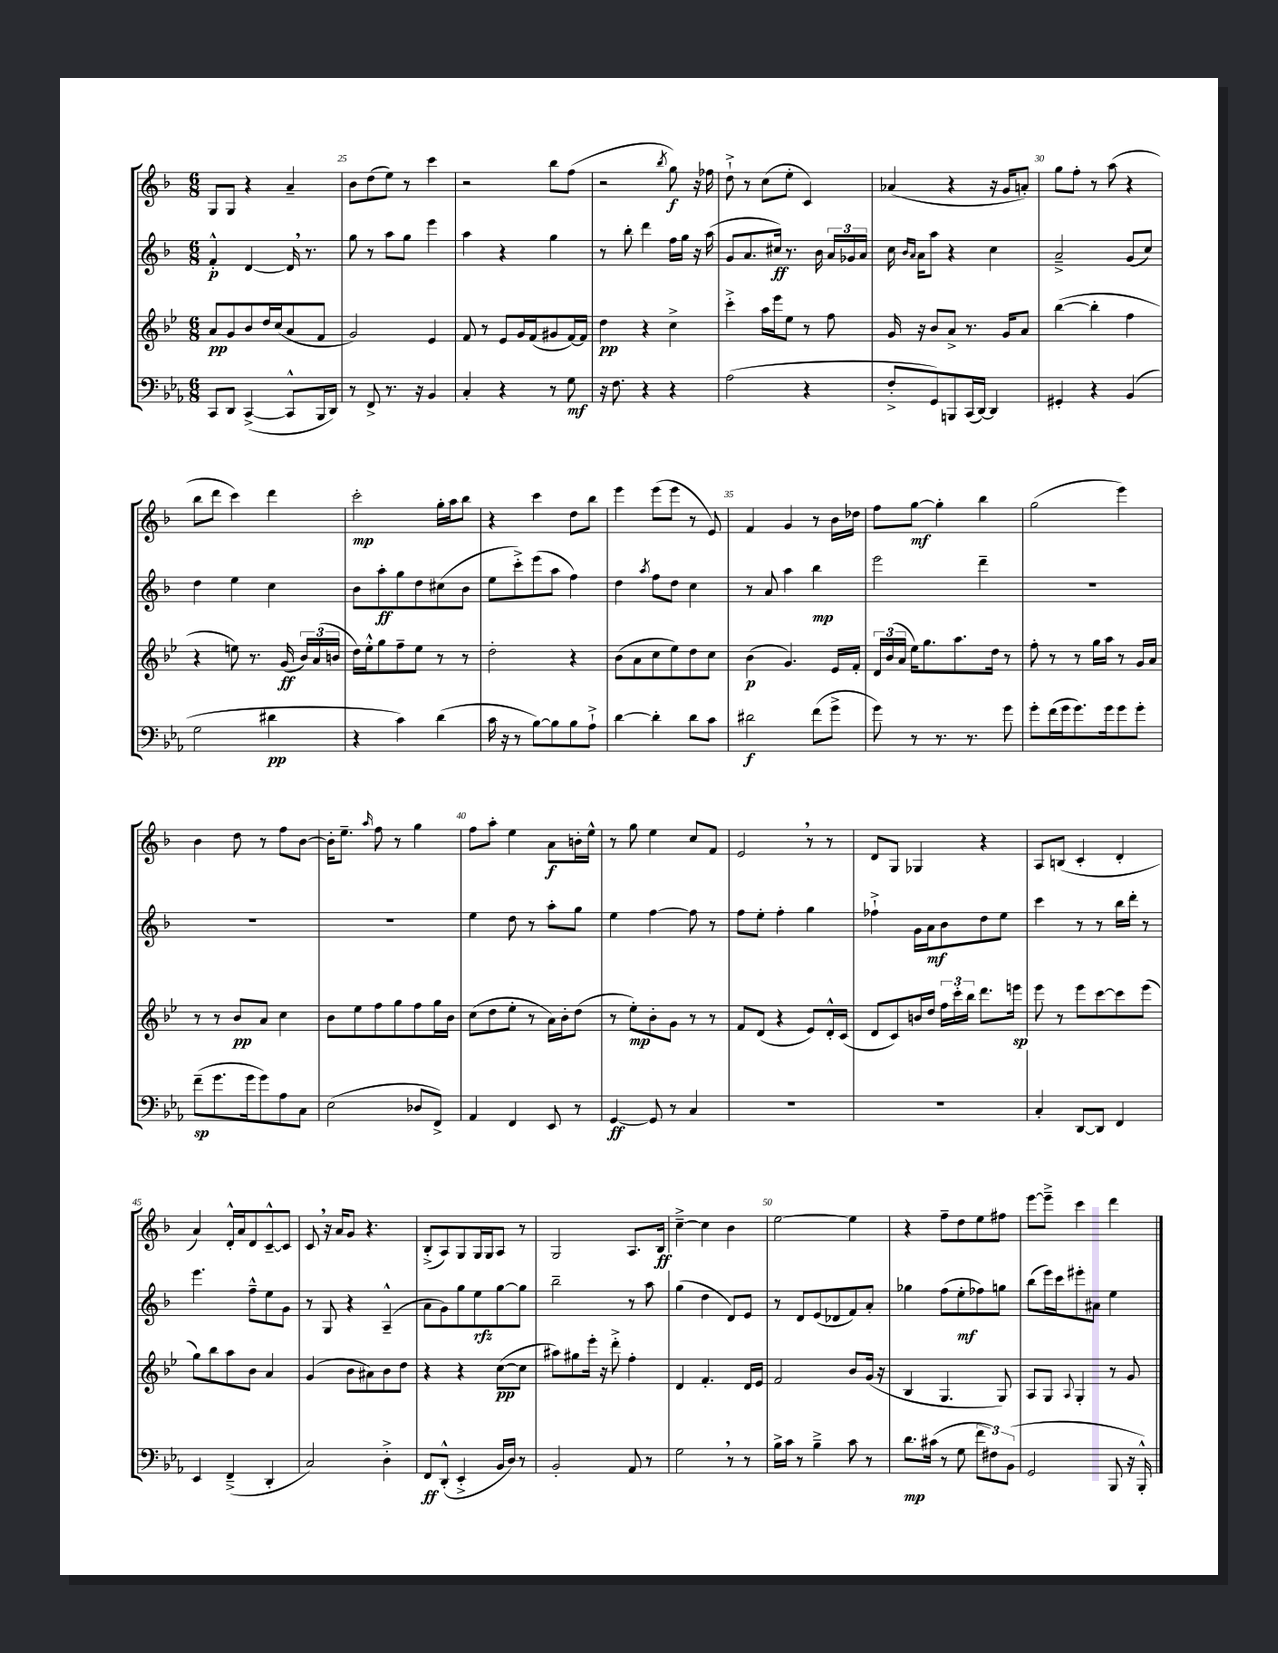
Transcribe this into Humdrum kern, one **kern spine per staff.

**kern	**kern	**kern	**kern
*staff4	*staff3	*staff2	*staff1
*clefF4	*clefG2	*clefG2	*clefG2
*k[b-e-a-]	*k[b-e-]	*k[b-]	*k[b-]
*M6/8	*M6/8	*M6/8	*M6/8
8CC	8a	4f'^^	8G
8DD	8g	.	8G
([4CC^	8b-	[4d	4r
.	16dd	.	.
.	(16cc	.	.
8CC^^]	8a	16d]	4a~
.	.	8.r	.
16BBB-	8f	.	.
16DD)	.	.	.
=	=	=	=
8r	2g)	8gg	8b-
8FF^	.	8r	(8dd
8.r	.	8aa	8ee)
.	.	8gg	8r
16r	.	.	.
4BB-	4e-	4eee	4ccc
=	=	=	=
4C'	8f	4aa	2r
.	8r	.	.
4r	8e-	4r	.
.	16g	.	.
.	(16f	.	.
8r	8g#	4gg	8bb-
8G	[16f)	.	(8ff
.	16f]	.	.
=	=	=	=
16r	4dd	8r	2r
8.F	.	.	.
.	.	8bb-'	.
4r	4r	4ddd	.
.	.	.	8qbb-
4r	4cc^	16ff	8gg)
.	.	16gg	.
.	.	16r	16r
.	.	(16aa	16ff-
=	=	=	=
(2A-	4ccc'^	8g	8dd`^
.	.	8.a	8r
.	16aa	.	(8cc
.	16eee-	16cc#)	.
.	8ee-	8.r	8ee'
4r	8r	.	4c)
.	.	16b-	.
.	8ff	24a	.
.	.	24g-	.
.	.	24a	.
=	=	=	=
8F'^	16g	16cc	(4a-
.	.	16qqb-	.
.	.	16qqa	.
.	16r	16a	.
8GG)	8b-	8aa	.
8BBB	8a^	4r	4r
(16CC	8.r	.	.
[16DD)	.	.	.
4DD]	.	4cc	16r
.	16g	.	16g
.	8a	.	8a')
=	=	=	=
4GG#'	([4bb-	2a~^	8gg
.	.	.	8ff'
4r	4bb-']	.	8r
.	.	.	(8aa
(4BB-	4ff	(8g	4r
.	.	8cc)	.
=	=	=	=
2G	4r	4dd	8bb-
.	.	.	8ddd
.	8ee)	4ee	4ccc)
.	8.r	.	.
4d#	.	4cc	4ddd
.	(16g	.	.
.	24b-)	.	.
.	(24a	.	.
.	24b	.	.
=	=	=	=
4r	16dd)	8b-	2ccc'
.	16ee-'^^	.	.
.	8gg	8aa'	.
4c)	8ff~	8gg	.
.	8ee-	8dd	.
(4d	8r	(8cc#	16gg'
.	.	.	16aa
.	8r	8b-	8bb-
=	=	=	=
16c	2dd'	8ee	4r
16r	.	.	.
8r	.	8ccc'^)	.
[8B-)	.	(8eee	4ccc
8B-]	.	8aa	.
8B-	4r	4ff)	8dd
8A-`^	.	.	8bb-
=	=	=	=
[4d	(8b-	4dd	4eee
.	8a	.	.
.	.	8qaa	.
4d']	8cc	8ff	(8eee
.	8ee-)	8dd	8eee
8d	8dd	4cc	8r
8c	8cc	.	8e)
=	=	=	=
2d#	(4b-	8r	4f
.	.	8a	.
.	4.g)	4aa	4g
(8f	.	4bb-	8r
8g^	16e-	.	16b-
.	16f'	.	16dd-
=	=	=	=
8g)	24d	2eee	8ff
.	(24b-	.	.
.	24a	.	.
8r	16ee-)	.	[8gg
.	8.gg	.	.
8.r	.	.	4gg']
.	8.aa	.	.
8.r	.	.	.
.	.	4ddd~	4bb-
.	16dd	.	.
8g	8r	.	.
=	=	=	=
8g'	8ff'	2.r	(2gg
(16f	8r	.	.
16g	.	.	.
8.g)	8r	.	.
.	16gg	.	.
16g	16aa	.	.
8g	8r	.	4eee)
8g'	16g	.	.
.	16a	.	.
=	=	=	=
(8f~	8r	2.r	4b-
8.g	8r	.	.
.	8b-	.	8dd
16g	.	.	.
8g)	8a	.	8r
8A-	4cc	.	8ff
8C	.	.	[8b-
=	=	=	=
(2E-	8b-	2.r	16b-']
.	.	.	8.ee~
.	8ee-	.	.
.	.	.	16qqaa
.	8ff	.	8ff
.	8gg	.	8r
8D-	8ff	.	4gg
8FF^)	16gg	.	.
.	16b-	.	.
=	=	=	=
4AA-	(8cc	4ee	8ff
.	8dd	.	8aa'
4FF	8ee-'	8dd	4ee
.	8r	8r	.
8EE-	16a)	8aa'	8a
.	16b-'	.	.
8r	(8dd	8gg	16b'
.	.	.	16ee^^
=	=	=	=
[4GG	8r	4ee	8r
.	8ee-')	.	8gg
8GG]	8b-'	[4ff	4ee
8r	8g	.	.
4C	8r	8ff]	8cc
.	8r	8r	8f
=	=	=	=
2.r	8f	8ff	2e
.	(8d	8ee'	.
.	4r	4ff'	.
.	8e-)	4gg	8r
.	16d'^^	.	8r
.	(16c	.	.
=	=	=	=
2.r	8d	4ff-`^	8d
.	8c)	.	8G
.	16b	16g	4G-
.	16dd	16a	.
.	24ff	8b-	.
.	24ccc'	.	.
.	24bb-	.	.
.	8.ddd	8dd	4r
.	.	8ee	.
.	16eee	.	.
=	=	=	=
4C'	8eee-	4ccc	8A
.	8r	.	(8B
[8DD	8eee-	8r	4c'
8DD]	[8ccc	8r	.
4FF	8ccc]	16bb-	4d'
.	.	16ddd'	.
.	(8eee-	8r	.
=	=	=	=
4EE-	8gg)	4.eee	4a)
.	8bb-	.	.
(4FF~^	8aa	.	16d'^^
.	.	.	16a
.	8b-	8ff~^^	8d
4DD'	4a	8ee	[8c~^^
.	.	8g	8c]
=	=	=	=
2C)	(4g	8r	8c
.	.	8G	16r
.	.	.	16a
.	8b-	4r	8g
.	8a#)	.	4.r
4D'^	8b-	(4A~^^	.
.	8dd	.	.
=	=	=	=
8FF	4r	8a	(8B-'^
(8DD'^^	.	8g)	8A)
4EE-'^	4r	8gg	8G
.	.	8ee	16G
.	.	.	16G
16BB-	([8cc	[8gg	8A
16D)	.	.	.
8r	8cc]	8gg]	8r
=	=	=	=
2BB-'	8aa#)	2bb-~	2G
.	8gg#	.	.
.	16eee-'	.	.
.	16r	.	.
.	8ddd'^	.	.
8AA-	4ff'	8r	8.A
8r	.	8aa	.
.	.	.	16B-
=	=	=	=
2G	4d	(4gg	[4cc~^
.	4.f'	4dd	4cc]
8r	.	8d)	4b-
8r	16d	8e	.
.	16e-	.	.
=	=	=	=
16B-^	2f	8r	[2ee
16c	.	.	.
8r	.	8d	.
4B-~^	.	(8e	.
.	.	8d-	.
8c	8b-	8f)	4ee]
8r	(16g	8a'	.
.	16r	.	.
=	=	=	=
8.d	4B-	4gg-	4r
(16c#	.	.	.
8r	4.G	(8ff	8ff~
8G	.	8ee'	8dd
12f	.	8ff-)	8ee
12F#)	.	.	.
.	8G)	8gg	8ff#
(12BB-	.	.	.
=	=	=	=
2GG	8A	(8bb-	[8eee
.	8G	16eee)	8eee~^]
.	.	16ccc	.
.	8qqA	.	.
.	4G'	8eee#'	4ccc
.	.	8a#	.
8BBB-	8r	4ee	4ddd
16r	8g	.	.
16BBB-'^^)	.	.	.
==	==	==	==
*-	*-	*-	*-
